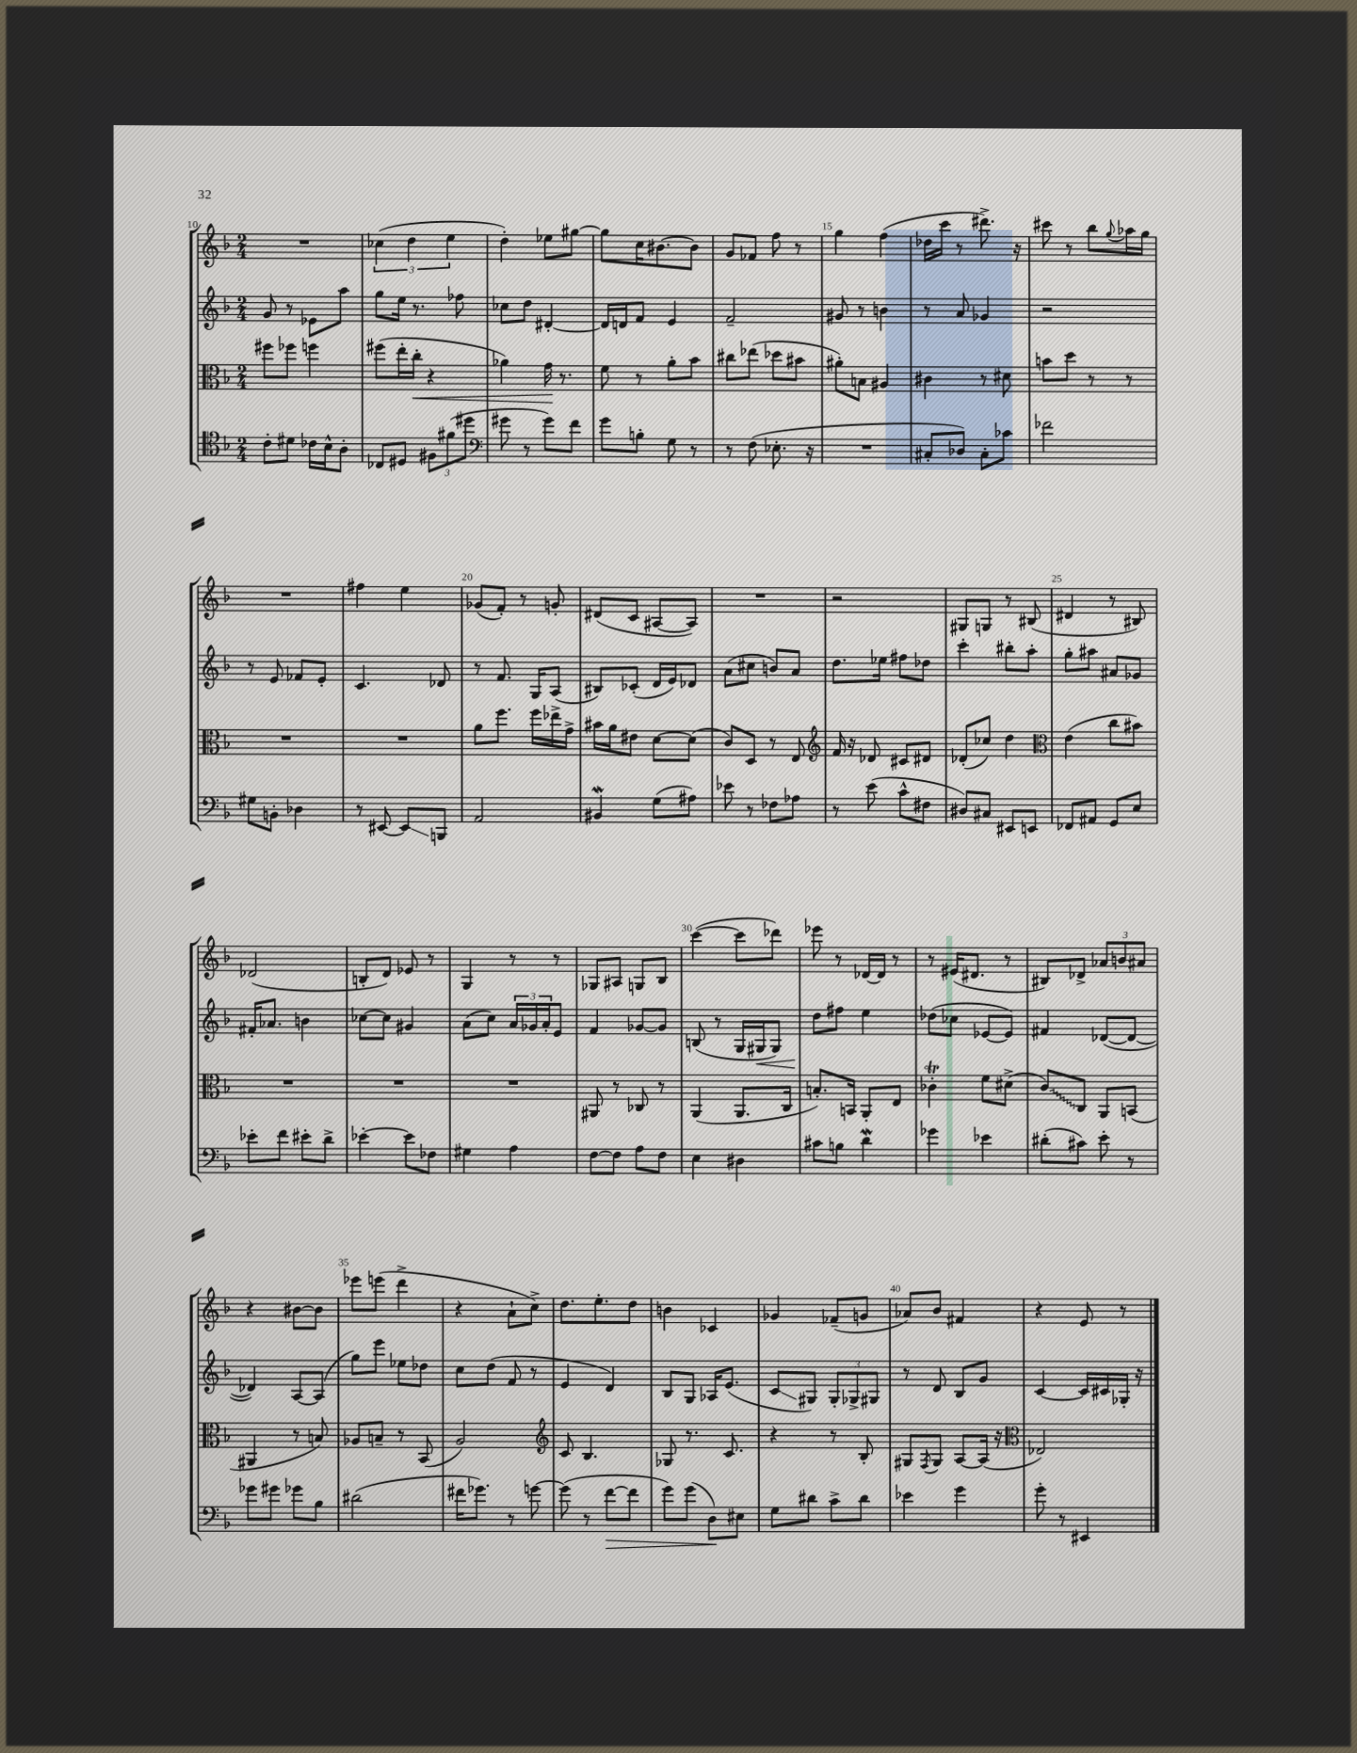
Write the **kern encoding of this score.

**kern	**kern	**kern	**kern
*staff4	*staff3	*staff2	*staff1
*clefC4	*clefC3	*clefG2	*clefG2
*k[b-]	*k[b-]	*k[b-]	*k[b-]
*M2/4	*M2/4	*M2/4	*M2/4
8c'\L	8ff#\L	8g/	2r
8d#\J	8ff-\J	8r	.
16c-\LL	4ff\	8e-\L	.
16B-^^\J	.	.	.
8A'\J	.	8aa\J	.
=	=	=	=
8C-/L	(8ff#\L	8gg\L	(6cc-\
8D#/J	16ee'\L	16ee\Jk	.
.	.	.	6dd\
.	16cc'\JJ	8.r	.
12F#\L	4r	.	.
(12f#\	.	.	6ee\
.	.	8ff-\	.
12dd#\J	.	.	.
=	=	=	=
*clefF4	*	*	*
8g#\	4a-\)	8cc-\L	4dd'\)
8r	.	8dd\J	.
8g#\L)	16g\	[4d#'/	8ee-\L
.	8.r	.	.
8f\J	.	.	[8gg#\J
=	=	=	=
8g\L	8f\	16d#/]LL	8gg#\]L
.	.	16d/J	.
8B'\J	8r	8f/J	16cc\K
.	.	.	[8.b#\
8G\	8a'\L	4e/	.
8r	8b-\J	.	8b#\]J
=	=	=	=
8r	8cc#\L	2f~/	8g/L
(8F\	(8ee-\J	.	8f-/J
8.E-'\	8dd-\L	.	8ff\
.	8b#\J	.	8r
16r	.	.	.
=	=	=	=
2r	8a#'\L)	8g#/	4gg\
.	8B\J	8r	.
.	4A#/	4b\	(4ff\
=	=	=	=
8C#'/L	4c#\	8r	16dd-\LL
.	.	.	16ccc\JJ
8D-/J)	.	8a/	8r
8C#'\L	8r	4g-/	8.ddd#^\)
8c-\J	8d#\	.	.
.	.	.	16r
=	=	=	=
2f-\	8b\L	2r	8ccc#\
.	8dd\J	.	8r
.	8r	.	8bb-\L
.	.	.	8qqgg/
.	8r	.	16aa-\L
.	.	.	16gg\JJ
=	=	=	=
8G#\L	2r	8r	2r
8BB'\J	.	8e/	.
4D-\	.	8f-/L	.
.	.	8e'/J	.
=	=	=	=
8r	2r	4.c/	4ff#\
[8EE#/	.	.	.
8EE#/]L	.	.	4ee\
8BBB/J	.	8d-/	.
=	=	=	=
2AA/	8a\L	8r	(8g-/L
.	8.ff\J	8.f/	8f'/J)
.	.	.	8r
.	16ff\LL	16G/LK	.
.	16ee-^\	(8A/J	8g'/
.	16g^\JJ	.	.
=	=	=	=
4BB#/	16b#\LL	8B#/L)	(8d#/L
.	16a\J	.	.
.	8e#\J	(8c-'/J	8c/J
(8G\L	[8d\L	16d/LL	[8A#/L
.	.	16e/J)	.
8A#\J)	(8d\]J	8d-/J	8A#/]J)
=	=	=	=
8e-\	8c/L)	(8a\L	2r
8r	8D/J	8cc#\J	.
8F-\L	8r	8b/L)	.
8A-\J	8E/	8a/J	.
=	=	=	=
*	*clefG2	*	*
8r	16f/	8.dd\L	2r
.	16r	.	.
(8e\	8d-/	.	.
.	.	16ee-\Jk	.
8c^^\L	8c#/L	8ff#\L	.
8F#\J	8d#/J	8dd-\J	.
=	=	=	=
8D#/L)	(8d-'/L	4ccc'\	8G#/L
8C#/J	8cc-/J)	.	8G/J
8EE#/L	4dd\	8bb#'\L	8r
8EE/J	.	8aa'\J	(8B#/
=	=	=	=
*	*clefC3	*	*
8FF-/L	(4e\	8gg'\L	4d#/
8AA#/J	.	8aa#\J	.
8GG/L	8cc\L	8a#/L	8r
8E/J	8b#\J)	8g-/J	8B#/)
=	=	=	=
8e-'\L	2r	16f#'/LK	(2d-/
.	.	8.a-/J	.
8f\J	.	.	.
8e#'\L	.	4b\	.
8d^\J	.	.	.
=	=	=	=
[4e-'\	2r	[8cc-\L	8B'/L
.	.	8cc-\]J	8d/J)
8e-\]L	.	4g#/	8e-/
8F-\J	.	.	8r
=	=	=	=
4G#\	2r	(8a\L	4G/
.	.	8cc\J)	.
4A\	.	24a/LL	8r
.	.	24g-/	.
.	.	24a'/J	.
.	.	8e/J	8r
=	=	=	=
[8F\L	8AA#/	4f/	8G-/L
8F\]J	8r	.	8A#/J
8A\L	8C-/	[8g-/L	8G/L
8F\J	8r	8g-/]J	8B-/J
=	=	=	=
4E\	(4AA/	(8B/	([4ccc\
.	.	8r	.
4D#\	8.AA/L	16G/LL	8ccc\]L
.	.	16G#/J	.
.	.	8G#/J)	8ddd-\J)
.	16C/Jk	.	.
=	=	=	=
8c#\L	8.B'/L)	8dd\L	8eee-\
8B\J	.	8ff#\J	8r
.	16BB/Jk	.	.
4d\	8AA'/L	4ee\	[16d-/LL
.	.	.	16d-/]JJ
.	8E/J	.	8r
=	=	=	=
4g-\	4c-'\	(8dd-\L	8r
.	.	8cc-\J	(16e#/LK
.	.	.	8.d#/J
4e-\	8f\L	[8e-/L	.
.	(8d#^\J	8e-/]J)	8r
=	=	=	=
(8d#'\L	8c/L)	4f#/	8B#/L)
8c#\J)	8C/J	.	8d-^/J
8e'\	8AA/L	([8d-/L	12a-/L
.	.	.	12b/
8r	(8BB/J	8d-/_J	.
.	.	.	12a#/J
=	=	=	=
8g-\L	4AA#/	4d-/])	4r
8g#\J	.	.	.
8g-\L	8r	[8A/L	[8b#\L
8B-\J	8B/)	(8A/]J	8b#\]J
=	=	=	=
(2d#\	8A-/L	8gg\L)	8eee-\L
.	8B~/J	8eee\J	(8eee\J
.	8r	8ee-\L	4ddd^\
.	(8BB-/	8dd-\J	.
=	=	=	=
16f#\LK	2A/)	8cc\L	4r
8.g-\J)	.	.	.
.	.	(8dd\J	.
8r	.	8f/	8a`\L
[8g\	.	8r	8cc^\J)
=	=	=	=
*	*clefG2	*	*
(8g\]	8c/	4e/	8.dd\L
8r	4.B-/	.	.
.	.	.	8.ee'\
[8f\L	.	4d/)	.
8f\]J	.	.	8dd\J
=	=	=	=
8g\L)	8G-/	8B-/L	4b\
(8g\J	8.r	8G/J	.
8D\L)	.	16A-/LK	4c-/
.	8.c/	(8.e/J	.
8E#\J	.	.	.
=	=	=	=
8G\L	4r	8c/L	4g-/
8d#\J	.	8G#/J)	.
8c^\L	8r	12G#'/L	(8f-~/L
.	.	12G-^/	.
8d#\J	8B-'/	.	8g/J
.	.	12G#/J	.
=	=	=	=
4e-\	8G#/L	8r	8a-/L)
.	8qF/	.	.
.	8G#/J	8d/	8b-/J
4g\	[8A/L	8B-/L	4f#/
.	(16A/]Jk	8g/J	.
.	16r	.	.
=	=	=	=
*	*clefC3	*	*
8g'\	2E-/)	[4c/	4r
8r	.	.	.
4EE#/	.	16c/]LL	8e/
.	.	16c#/	.
.	.	16G-'/JJ	8r
.	.	16r	.
==	==	==	==
*-	*-	*-	*-
